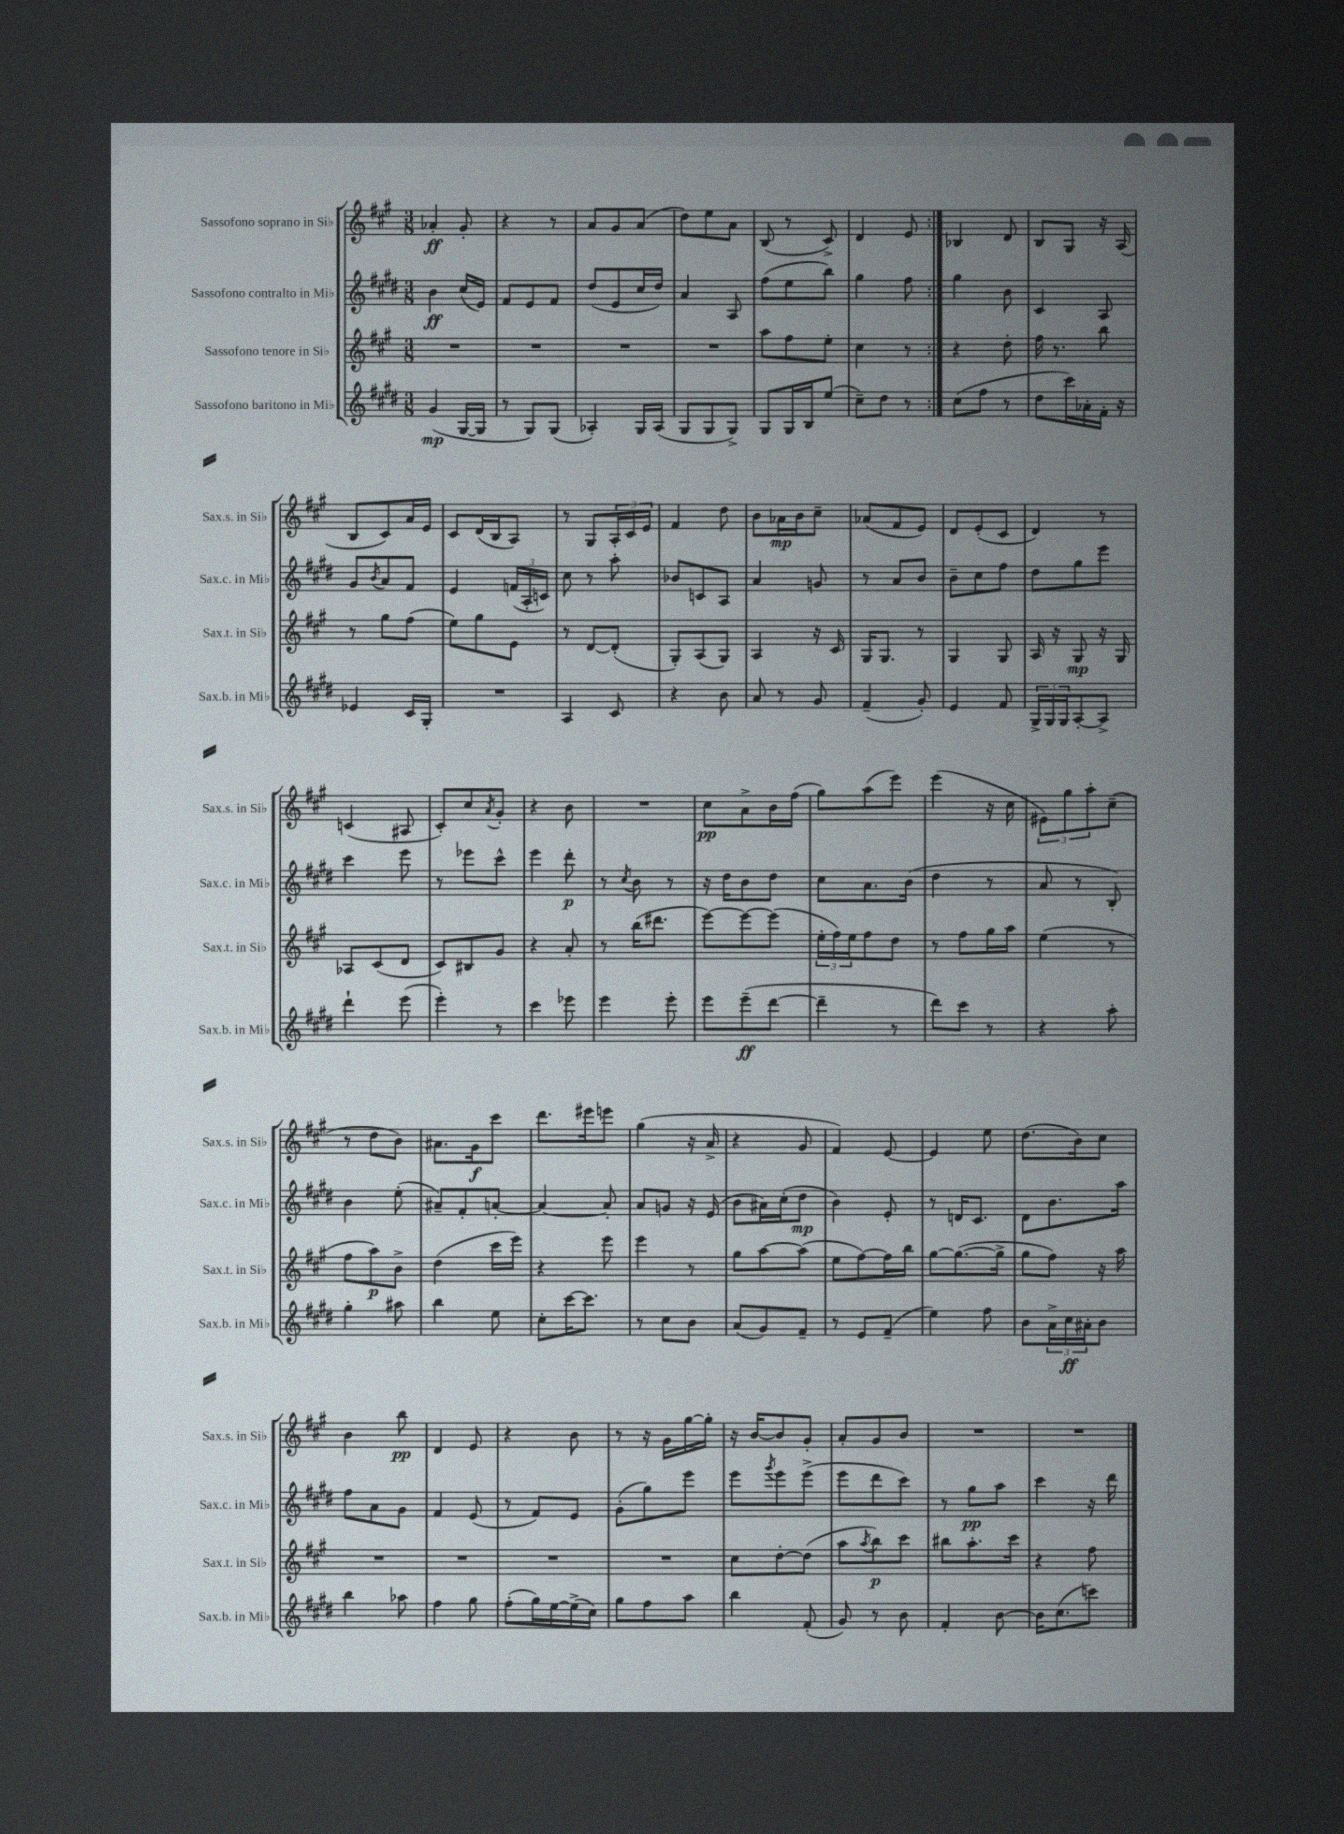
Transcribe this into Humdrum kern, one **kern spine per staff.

**kern	**dynam	**kern	**dynam	**kern	**dynam	**kern	**dynam
*part4	*part4	*part3	*part3	*part2	*part2	*part1	*part1
*staff4	*staff4	*staff3	*staff3	*staff2	*staff2	*staff1	*staff1
*I"Sassofono baritono in Mi♭	*	*I"Sassofono tenore in Si♭	*	*I"Sassofono contralto in Mi♭	*	*I"Sassofono soprano in Si♭	*
*I'Sax.b. in Mi♭	*	*I'Sax.t. in Si♭	*	*I'Sax.c. in Mi♭	*	*I'Sax.s. in Si♭	*
*clefG2	*	*clefG2	*	*clefG2	*	*clefG2	*
*k[f#c#g#d#]	*	*k[f#c#g#]	*	*k[f#c#g#d#]	*	*k[f#c#g#]	*
*M3/8	*	*M3/8	*	*M3/8	*	*M3/8	*
=1	=1	=1	=1	=1	=1	=1	=1
(4g#/	mp	4.r	.	4b\	ff	4a-X'/	ff
[16G#/LL	.	.	.	(16cc#/LL	.	8g#'/	.
16G#/JJ]	.	.	.	16e/JJ)	.	.	.
=2	=2	=2	=2	=2	=2	=2	=2
8r	.	4.r	.	8f#/L	.	4r	.
8G#/L)	.	.	.	8e/	.	.	.
(8G#/J	.	.	.	8f#/J	.	8r	.
=3	=3	=3	=3	=3	=3	=3	=3
4A-X'/)	.	4.r	.	(8dd#/L	.	8a/L	.
.	.	.	.	8e/	.	8g#/	.
16G#/LL	.	.	.	16cc#/L	.	(8a/J	.
(16A-/JJ	.	.	.	16dd#/JJ)	.	.	.
=4	=4	=4	=4	=4	=4	=4	=4
8G#/L	.	4.r	.	4a/	.	8dd\L)	.
8G#/	.	.	.	.	.	8ee\	.
8G#^/J)	.	.	.	8A/	.	8a\J	.
=5	=5	=5	=5	=5	=5	=5	=5
8G#/L	.	8aa\L	.	(8ff#\L	.	(8B/	.
16G#/L	.	8ff#\	.	8ee\	.	8r	.
16B/J	.	.	.	.	.	.	.
(8ee/J	.	8ee'\J	.	8bb\J)	.	8c#^/)	.
=6	=6	=6	=6	=6	=6	=6	=6
8cc#~\L)	.	4cc#\	.	4gg#\	.	4d/	.
8dd#\J	.	.	.	.	.	.	.
8r	.	8r	.	8ff#\	.	8e/	.
=7:|!	=7:|!	=7:|!	=7:|!	=7:|!	=7:|!	=7:|!	=7:|!
(8cc#\L	.	4r	.	4gg#\	.	4B-X/	.
8ff#\J	.	.	.	.	.	.	.
8r	.	8dd'\	.	8b\	.	8d/	.
=8	=8	=8	=8	=8	=8	=8	=8
8dd#\L	.	16ff#\	.	4c#/	.	8B/L	.
.	.	8.r	.	.	.	.	.
16ccc#\L)	.	.	.	.	.	8G#/J	.
16a-X'\	.	.	.	.	.	.	.
16f#'\JJ	.	8bb\	.	8A/	.	16r	.
16r	.	.	.	.	.	(16A/	.
!!LO:LB:g=z
=9	=9	=9	=9	=9	=9	=9	=9
4e-X/	.	8r	.	8g#/L	.	8B/L	.
.	.	.	.	8qb/	.	.	.
.	.	8gg#\L	.	8a/	.	8c#/)	.
16c#/LL	.	(8ff#\J	.	8f#/J	.	16a/L	.
16G#'/JJ	.	.	.	.	.	16e/JJ	.
=10	=10	=10	=10	=10	=10	=10	=10
4.r	.	8ee\L)	.	4e/	.	8c#/L	.
.	.	8gg#\	.	.	.	(16d/L	.
.	.	.	.	.	.	16B/J	.
.	.	8e\J	.	(24fn/LL	.	8A/J)	.
.	.	.	.	24A'/	.	.	.
.	.	.	.	24cn/JJ)	.	.	.
=11	=11	=11	=11	=11	=11	=11	=11
4A/	.	8r	.	8cc#\	.	8r	.
.	.	[8d/L	.	8r	.	8G#/L	.
8c#/	.	(8d'/J]	.	8aa'\	.	24A'/L	.
.	.	.	.	.	.	24c#/	.
.	.	.	.	.	.	24e/JJ	.
=12	=12	=12	=12	=12	=12	=12	=12
4r	.	8G#'/L)	.	8b-X/L	.	4f#/	.
.	.	(8A/	.	8cn/	.	.	.
8b\	.	8G#/J)	.	8A/J	.	8dd\	.
=13	=13	=13	=13	=13	=13	=13	=13
8a/	.	4A/	.	4a/	.	8b\L	.
8r	.	.	.	.	.	16a-X\L	mp
.	.	.	.	.	.	16b\J	.
8g#/	.	16r	.	8gn/	.	8cc#~\J	.
.	.	16c#/	.	.	.	.	.
=14	=14	=14	=14	=14	=14	=14	=14
(4f#~/	.	16G#/KL	.	8r	.	(8a-X/L	.
.	.	8.G#/J	.	.	.	.	.
.	.	.	.	8a/L	.	8f#/	.
8g#'/)	.	8r	.	8b/J	.	8e/J)	.
=15	=15	=15	=15	=15	=15	=15	=15
4e/	.	4G#/	.	8b~\L	.	8d/L	.
.	.	.	.	8cc#\	.	(8e'/	.
8f#/	.	8G#/	.	8ff#\J	.	8c#/J	.
=16	=16	=16	=16	=16	=16	=16	=16
24G#^/LL	.	16A/	.	8dd#\L	.	4d/)	.
24G#/	.	.	.	.	.	.	.
.	.	16r	.	.	.	.	.
24G#/J	.	.	.	.	.	.	.
[8A'/	.	8G#/	mp	8gg#\	.	.	.
8A^/J]	.	16r	.	8eee\J	.	8r	.
.	.	16G#/	.	.	.	.	.
!!LO:LB:g=z
=17	=17	=17	=17	=17	=17	=17	=17
4ddd#`\	.	8A-X/L	.	4ccc#\	.	(4cn/	.
.	.	(8c#/	.	.	.	.	.
(8eee\	.	8d/J	.	8eee\	.	8A#X/	.
=18	=18	=18	=18	=18	=18	=18	=18
4eee'\)	.	8c#/L)	.	8r	.	8c#'/L)	.
.	.	8B#X/	.	8eee-X\L	.	8cc#/	.
.	.	.	.	.	.	8qa/	.
8r	.	8g#/J	.	8ccc#^^\J	.	8g#'/J	.
=19	=19	=19	=19	=19	=19	=19	=19
4ccc#\	.	4r	.	4eee\	.	4r	.
8eee-X\	.	8a'/	.	8ddd#'\	p	8b\	.
=20	=20	=20	=20	=20	=20	=20	=20
4eee\	.	8r	.	8r	.	4.r	.
.	.	.	.	8qcc#/	.	.	.
.	.	(16bb\KL	.	8b\	.	.	.
.	.	8.ddd#X\J	.	.	.	.	.
8eee'\	.	.	.	8r	.	.	.
=21	=21	=21	=21	=21	=21	=21	=21
8eee\L	.	[8eee\L)	.	16r	.	8cc#\L	pp
.	.	.	.	16dd#\KL	.	.	.
(8eee~\	ff	8eee\_	.	8b\	.	8a^\	.
[8ddd#\J	.	(8eee\J]	.	8dd#\J	.	16b\L	.
.	.	.	.	.	.	(16ff#\JJ	.
=22	=22	=22	=22	=22	=22	=22	=22
4ddd#~\]	.	24ee'\LL	.	8cc#\L	.	8gg#\L)	.
.	.	24ff#\)	.	.	.	.	.
.	.	24ee\J	.	.	.	.	.
.	.	8ff#\	.	8.a\	.	(8aa\	.
8r	.	8dd\J	.	.	.	8eee\J)	.
.	.	.	.	(16b\Jk	.	.	.
=23	=23	=23	=23	=23	=23	=23	=23
8ddd#\L)	.	8r	.	4dd#\	.	(4eee\	.
8ccc#\J	.	8ff#\L	.	.	.	.	.
8r	.	16gg#\L	.	8r	.	16r	.
.	.	16aa\JJ	.	.	.	16cc#\	.
=24	=24	=24	=24	=24	=24	=24	=24
4r	.	(4ee\	.	8a/	.	12e#X\L)	.
.	.	.	.	.	.	12gg#\	.
.	.	.	.	8r	.	.	.
.	.	.	.	.	.	12aa'\	.
8aa'\	.	8r	.	8B'/)	.	(8cc#~\J	.
!!LO:LB:g=z
=25	=25	=25	=25	=25	=25	=25	=25
4gg#'\	.	8ff#\L	.	4b\	.	8r	.
.	.	8aa\)	p	.	.	8dd\L	.
8aa#X\	.	8b^\J	.	(8ee'\	.	8b\J)	.
=26	=26	=26	=26	=26	=26	=26	=26
4bb\	.	(4dd\	.	8a#X~/L)	.	8.a#X\L	.
.	.	.	.	8f#'/	.	.	.
.	.	.	.	.	.	16g#\k	f
8ee\	.	16ccc#\LL	.	[8an'/J	.	8ccc#\J	.
.	.	16eee\JJ)	.	.	.	.	.
=27	=27	=27	=27	=27	=27	=27	=27
8cc#'\L	.	4r	.	4a/_	.	8.ddd\L	.
[16ccc#\K	.	.	.	.	.	.	.
8.ccc#\J]	.	.	.	.	.	16eee#X\k	.
.	.	8eee\	.	8a'/]	.	8eeen\J	.
=28	=28	=28	=28	=28	=28	=28	=28
8r	.	4eee\	.	8a/L	.	(4gg#\	.
8cc#\L	.	.	.	8gn/J	.	.	.
8b\J	.	8r	.	16r	.	16r	.
.	.	.	.	(16e/	.	16a^/	.
=29	=29	=29	=29	=29	=29	=29	=29
(8a/L	.	8gg#\L	.	8b\L	.	4r	.
8g#/)	.	[8aa\	.	16a#X\L)	.	.	.
.	.	.	.	(16cc#'\J	.	.	.
8f#~/J	.	(8aa\J]	.	8dd#\J	mp	8g#/	.
=30	=30	=30	=30	=30	=30	=30	=30
8r	.	8ee\L	.	4b\)	.	4f#/)	.
8e/L	.	[8ff#\)	.	.	.	.	.
(8f#~/J	.	16ff#\L]	.	8e'/	.	[8e/	.
.	.	16bb\JJ	.	.	.	.	.
=31	=31	=31	=31	=31	=31	=31	=31
4ee\)	.	[8gg#\L	.	8r	.	4e/]	.
.	.	(8.gg#\_	.	16dn/KL	.	.	.
.	.	.	.	8.c#/J	.	.	.
8ff#\	.	.	.	.	.	8ee\	.
.	.	16gg#^\Jk]	.	.	.	.	.
=32	=32	=32	=32	=32	=32	=32	=32
8b\L	.	8gg#\L	.	8d#\L	.	(8.dd\L	.
24a^\L	.	8ff#\J)	.	8.b\	.	.	.
24cc#\	ff	.	.	.	.	.	.
.	.	.	.	.	.	16b\k)	.
24a#X'\J	.	.	.	.	.	.	.
8b\J	.	16r	.	.	.	8cc#\J	.
.	.	16aa\	.	16aa\Jk	.	.	.
!!LO:LB:g=z
=33	=33	=33	=33	=33	=33	=33	=33
4bb\	.	4.r	.	8ff#\L	.	4b\	.
.	.	.	.	8a\	.	.	.
8aa-X\	.	.	.	8g#\J	.	8bb\	pp
=34	=34	=34	=34	=34	=34	=34	=34
4ff#\	.	4.r	.	4f#/	.	4d/	.
8gg#\	.	.	.	(8e/	.	8e/	.
=35	=35	=35	=35	=35	=35	=35	=35
(8ff#'\L	.	4.r	.	8r	.	4r	.
16gg#\L)	.	.	.	8f#/L)	.	.	.
[16ee\	.	.	.	.	.	.	.
(16ee^\]	.	.	.	8e/J	.	8b\	.
16cc#\JJ)	.	.	.	.	.	.	.
=36	=36	=36	=36	=36	=36	=36	=36
8gg#\L	.	4.r	.	(8g#'\L	.	8r	.
8ff#\	.	.	.	8gg#\)	.	16r	.
.	.	.	.	.	.	16g#\LL	.
8aa\J	.	.	.	8eee\J	.	[16gg#\	.
.	.	.	.	.	.	16gg#'\JJ]	.
=37	=37	=37	=37	=37	=37	=37	=37
4bb\	.	8cc#\L	.	8eee\L	.	16r	.
.	.	.	.	.	.	[16b/KL	.
.	.	.	.	8qggg#/	.	.	.
.	.	[8dd'\	.	8eee\	.	8b/]	.
(8f#'/	.	(8dd\J]	.	(8eee^\J	.	8g#'/J	.
=38	=38	=38	=38	=38	=38	=38	=38
8g#/)	.	8aa\L	.	8eee\L	.	8a'/L	.
.	.	8qaa/	.	.	.	.	.
8r	.	8bb\)	p	8ddd#\	.	8g#/	.
8b\	.	8ccc#\J	.	8ccc#\J)	.	8b/J	.
=39	=39	=39	=39	=39	=39	=39	=39
4f#'/	.	8bb#X\L	.	8r	.	4.r	.
.	.	8.aa'\	.	8gg#\L	pp	.	.
[8b\	.	.	.	8aa\J	.	.	.
.	.	16ccc#\Jk	.	.	.	.	.
=40	=40	=40	=40	=40	=40	=40	=40
16b\KL]	.	4r	.	4ccc#\	.	4.r	.
(8.cc#\	.	.	.	.	.	.	.
8cccn\J)	.	8ff#\	.	16r	.	.	.
.	.	.	.	16ddd#\	.	.	.
==	==	==	==	==	==	==	==
*-	*-	*-	*-	*-	*-	*-	*-
